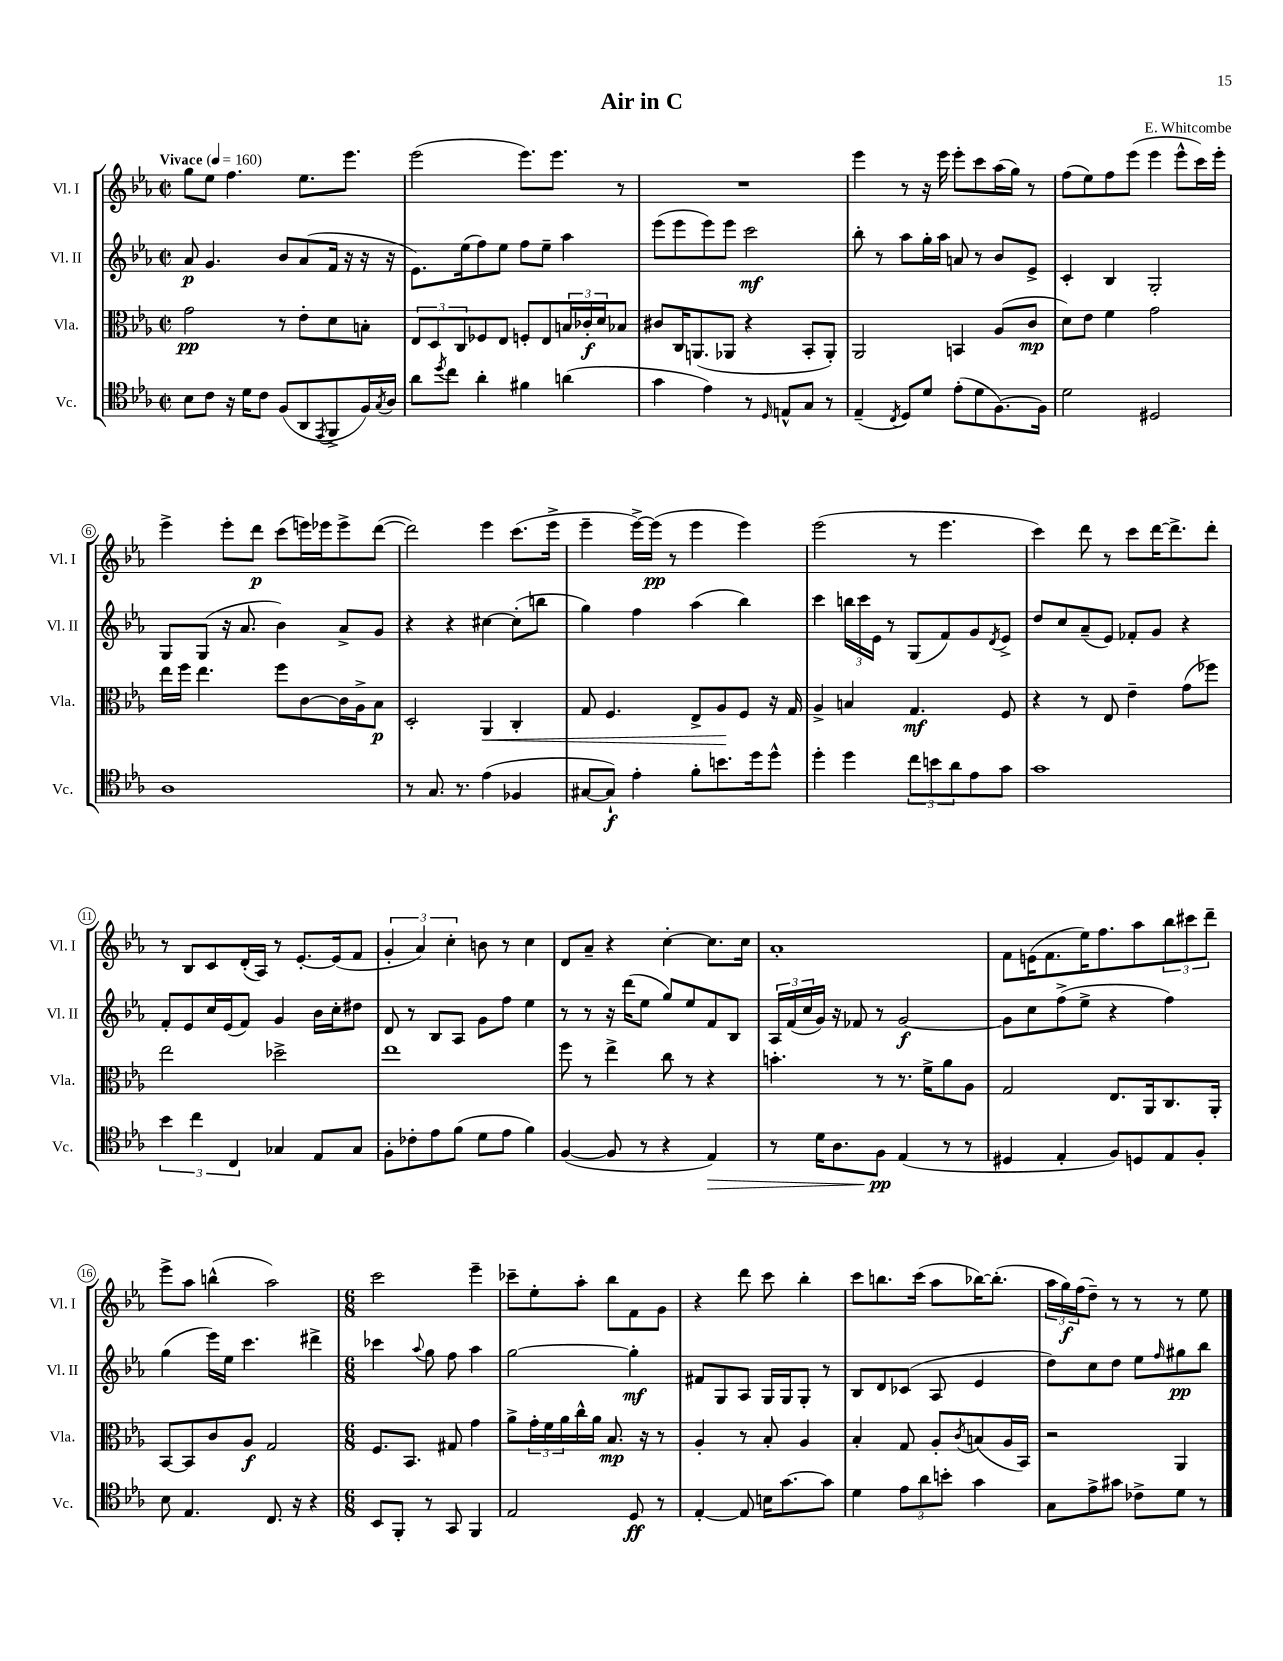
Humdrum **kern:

**kern	**kern	**kern	**kern
*staff4	*staff3	*staff2	*staff1
*clefC4	*clefC3	*clefG2	*clefG2
*k[b-e-a-]	*k[b-e-a-]	*k[b-e-a-]	*k[b-e-a-]
*M2/2	*M2/2	*M2/2	*M2/2
*met(c|)	*met(c|)	*met(c|)	*met(c|)
*MM160	*MM160	*MM160	*MM160
8B-	2g	8a-	8gg
8c	.	4.g	8ee-
16r	.	.	4.ff
16d	.	.	.
8c	.	.	.
(8F	8r	8b-	.
8AA-	8e-'	(8a-	8.ee-
8qEE-	.	.	.
8FF^	8d	16f	.
.	.	16r	8.eee-
16F)	8B'	16r	.
8qG	.	.	.
16A-	.	16r	.
=	=	=	=
8a-	12E-	8.e-)	(2eee-
.	12D	.	.
8qdd	.	.	.
8cc	.	.	.
.	12C	.	.
.	.	(16ee-	.
4a-'	8F-	8ff)	.
.	8E-	8ee-	.
4f#	8F'	8ff	8.eee-)
.	8E-	8ee-~	.
.	.	.	8.eee-
(4a	24B	4aa-	.
.	24c-'	.	.
.	24d	.	.
.	8B-	.	8r
=	=	=	=
4g	8c#	(8eee-	1r
.	16C	8eee-	.
.	(8.AA	.	.
4e-)	.	8eee-)	.
.	8AA-	8eee-	.
8r	4r	2ccc	.
16qqD	.	.	.
8E^^	.	.	.
8G	8BB-'	.	.
8r	8AA-')	.	.
=	=	=	=
(4E-~	2AA-	8bb-'	4eee-
.	.	8r	.
8qC	.	.	.
8D)	.	8aa-	8r
8d	.	16gg'	16r
.	.	16aa-	16eee-
(8e-'	4BB	8a	8eee-'
8d	.	8r	8ccc
[8.F)	(8A-	8b-	(16aa-
.	.	.	16gg)
.	8c	8e-^	8r
16F]	.	.	.
=	=	=	=
2d	8d)	4c'	(8ff
.	8e-	.	8ee-)
.	4f	4B-	8ff
.	.	.	(8eee-
2D#	2g	2G'	4eee-
.	.	.	8eee-^^
.	.	.	16ccc)
.	.	.	16eee-'
=	=	=	=
1A-	16ee-	8G	4eee-^
.	16ff	.	.
.	4.ee-	(8G	.
.	.	16r	8eee-'
.	.	8.a-	.
.	.	.	8ddd
.	8ff	4b-)	(8ccc
.	[8c	.	16eee)
.	.	.	16eee-
.	16c]	8a-^	8eee-^
.	16A-^	.	.
.	8B-	8g	([8ddd
=	=	=	=
8r	2D'	4r	2ddd])
8.G	.	.	.
.	.	4r	.
8.r	.	.	.
(4e-	4AA-	[4cc#	4eee-
4F-	4C'	(8cc#']	(8.ccc
.	.	8bb	.
.	.	.	16eee-^
=	=	=	=
[8G#	8G	4gg)	4eee-~
8G#`])	4.F	.	.
4e-'	.	4ff	[16eee-^)
.	.	.	(16eee-]
.	.	.	8r
8f'	8E-^	(4aa-	4eee-
8.b	8A-	.	.
.	8F	4bb-)	4eee-)
16dd	.	.	.
8dd^^	16r	.	.
.	16G	.	.
=	=	=	=
4dd'	4A-^	4ccc	(2eee-
4dd	4B	24bb	.
.	.	24ccc	.
.	.	24e-	.
.	.	8r	.
12cc	4.G	(8G	8r
12b	.	.	.
.	.	8f)	4.eee-
12a-	.	.	.
8e-	.	8g	.
.	.	8qd	.
8g	8F	8e-^	.
=	=	=	=
1g	4r	8dd	4ccc)
.	.	8cc	.
.	8r	(8a-~	8ddd
.	8E-	8e-)	8r
.	4e-~	8f-'	8ccc
.	.	8g	[16ddd
.	.	.	8.ddd^]
.	(8g	4r	.
.	8ff-)	.	8ddd'
=	=	=	=
6b-	2ee-	8f'	8r
.	.	8e-	8B-
6cc	.	.	.
.	.	16cc	8c
.	.	(16e-	.
6C	.	.	.
.	.	8f)	(16d'
.	.	.	16A-)
4G-	2dd-^	4g	8r
.	.	.	[8.e-'
8E-	.	16b-	.
.	.	16cc'	(16e-]
8G-	.	8dd#	8f
=	=	=	=
8F'	1ee-	8d	6g'
8c-'	.	8r	.
.	.	.	6a-)
8e-	.	8B-	.
.	.	.	6cc'
(8f	.	8A-	.
8d	.	8g	8b
8e-	.	8ff	8r
4f)	.	4ee-	4cc
=	=	=	=
([4F	8ff	8r	8d
.	8r	8r	8a-~
8F]	4ee-^	16r	4r
.	.	(16ddd	.
8r	.	8ee-	.
4r	8cc	8gg)	[4cc'
.	8r	8ee-	.
4E-)	4r	8f	8.cc]
.	.	8B-	.
.	.	.	16cc
=	=	=	=
8r	4.b'	24A-	1a-'
.	.	(24f	.
.	.	24cc	.
16d	.	16g)	.
8.A-	.	16r	.
.	.	8f-	.
8F	8r	8r	.
(4E-	8.r	[2g	.
.	16f^	.	.
8r	8a-	.	.
8r	8A-	.	.
=	=	=	=
4D#	2G	8g]	8f
.	.	8cc	(16e
.	.	.	8.f
4E-'	.	(8ff^	.
.	.	8ee-^	16ee-)
.	.	.	8.ff
8F)	8.E-	4r	.
8D	.	.	8aa-
.	16AA-	.	.
8E-	8.C	4ff)	12bb-
.	.	.	12ccc#
8F'	.	.	.
.	.	.	12ddd~
.	16AA-'	.	.
=	=	=	=
8B-	[8BB-	(4gg	8eee-^
4.E-	8BB-]	.	8aa-
.	8c	16eee-)	(4bb^^
.	.	16ee-	.
.	8A-	4.ccc	.
8.C	2G	.	2aa-)
16r	.	.	.
4r	.	4ddd#^	.
=	=	=	=
*M6/8	*M6/8	*M6/8	*M6/8
8BB-	8.F	4ccc-	2ccc
8FF'	.	.	.
.	8.BB-	.	.
.	.	8qqaa-	.
8r	.	8gg	.
8GG	8G#	8ff	.
4FF	4g	4aa-	4eee-~
=	=	=	=
2E-	8a-^	[2gg	8ccc-~
.	24g'	.	8ee-'
.	24f	.	.
.	24a-	.	.
.	16cc^^	.	8aa-'
.	16a-	.	.
.	8.B-	.	8bb-
8D	.	4gg']	8f
.	16r	.	.
8r	8r	.	8g
=	=	=	=
[4E-'	4A-'	8f#	4r
.	.	8G	.
8E-]	8r	8A-	8ddd
16B	8B-'	16G	8ccc
[8.g	.	16G	.
.	4A-	8G'	4bb-'
8g]	.	8r	.
=	=	=	=
4d	4B-'	8B-	8ccc
.	.	8d	8.bb
12e-	8G	(8c-	.
.	.	.	(16ccc
12a-	.	.	.
.	8A-'	8A-	8aa-
12b'	.	.	.
.	8qc	.	.
4g	(8B	4e-	[16bb-)
.	.	.	(8.bb-']
.	16A-	.	.
.	16BB-)	.	.
=	=	=	=
8G	2r	8dd)	24aa-
.	.	.	24gg)
.	.	.	(24ff
8e-^	.	8cc	8dd~)
8g#	.	8dd	8r
8c-^	.	8ee-	8r
.	.	16qqff	.
8d	4AA-	8gg#	8r
8r	.	8bb-	8ee-
==	==	==	==
*-	*-	*-	*-
